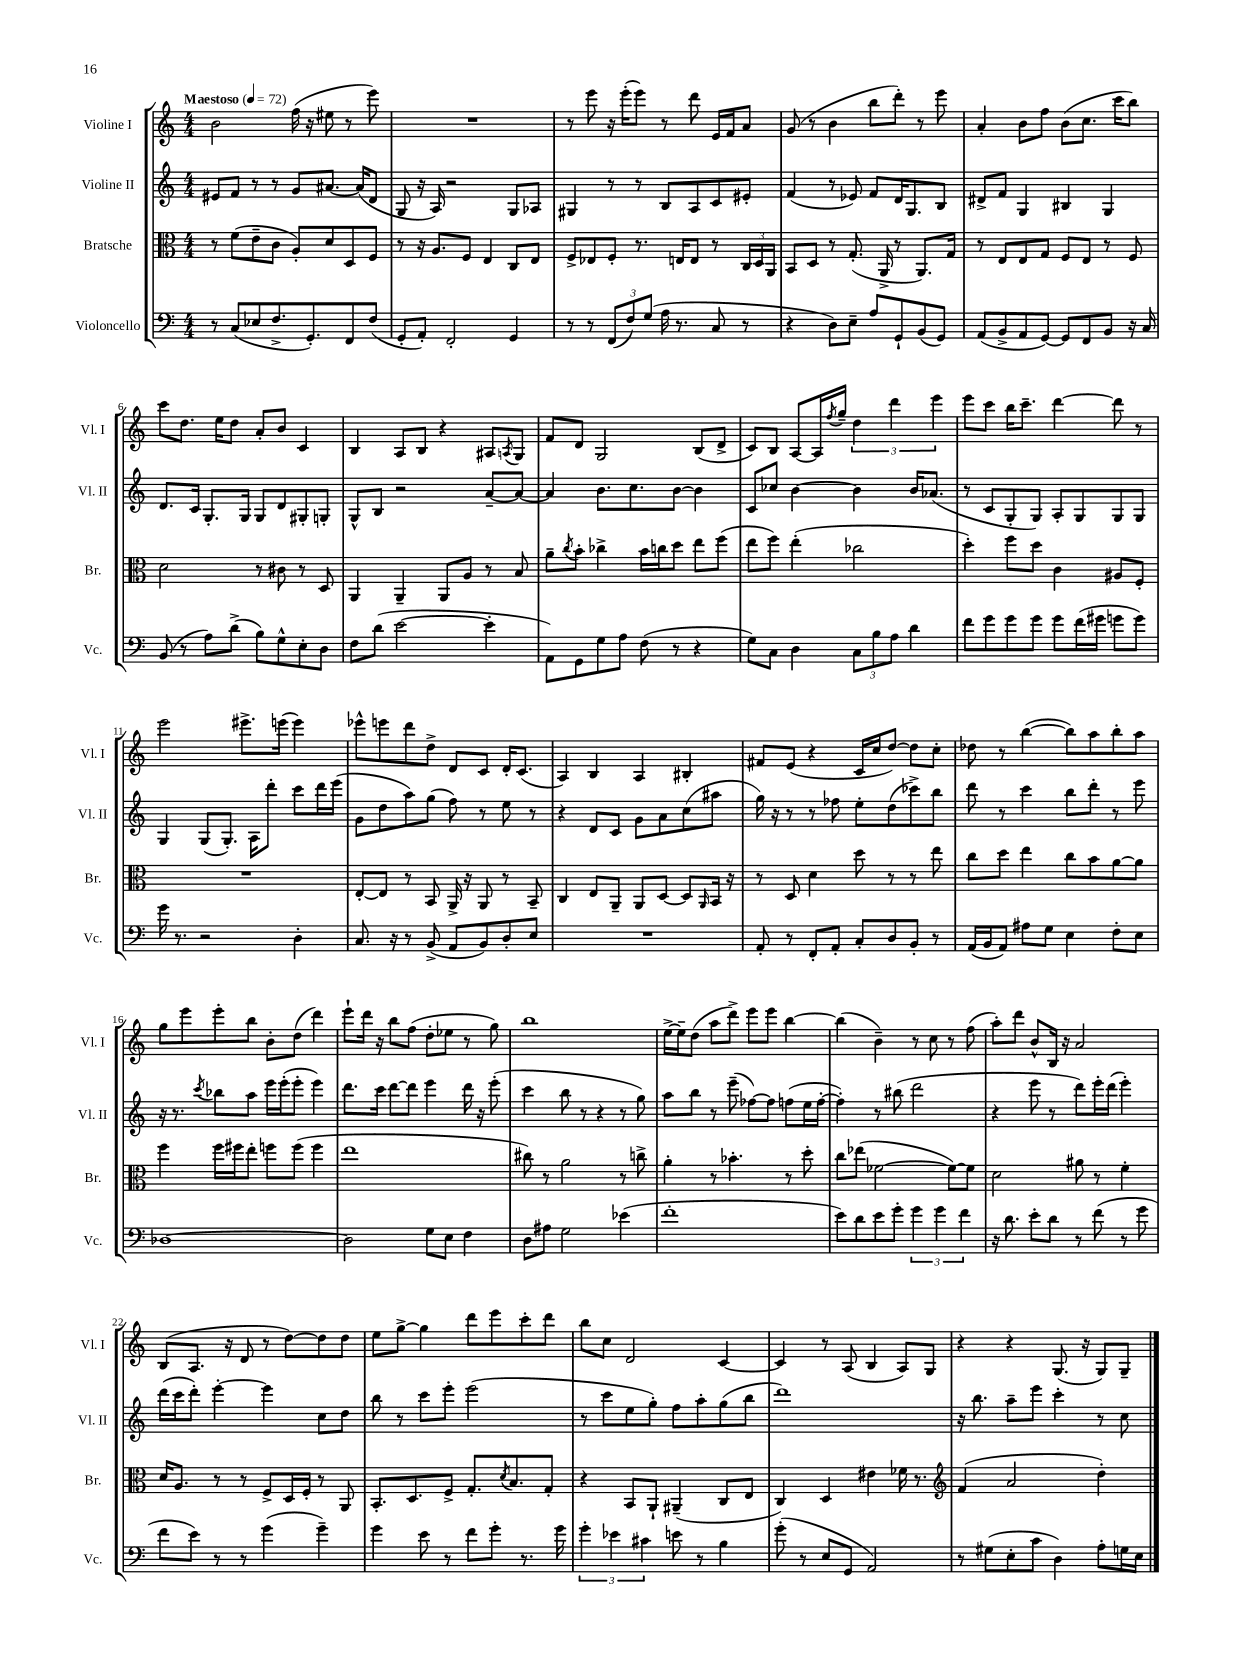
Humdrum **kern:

**kern	**kern	**kern	**kern
*staff4	*staff3	*staff2	*staff1
*clefF4	*clefC3	*clefG2	*clefG2
*k[]	*k[]	*k[]	*k[]
*M4/4	*M4/4	*M4/4	*M4/4
*MM72	*MM72	*MM72	*MM72
8r	8r	8e#	2b
(8C	(8f	8f	.
8E-	8e~	8r	.
8.F^	8c	8r	.
.	8A')	8g	(16ff
8.GG')	.	.	16r
.	8d	[8.a#	8ee#
8FF	8D	.	8r
.	.	(16a#]	.
(8F	8F	8d	8eee)
=	=	=	=
8GG'	8r	8G	1r
8AA')	16r	16r	.
.	8.A	16A)	.
2FF'	.	2r	.
.	8F	.	.
.	4E	.	.
4GG	8C	8G	.
.	8E	8A-	.
=	=	=	=
8r	8F^	4G#	8r
8r	8E-	.	8eee
(12FF	8F'	8r	16r
.	.	.	(16eee'
12F)	.	.	.
.	8.r	8r	8eee)
(12G	.	.	.
16A	.	8B	8r
8.r	16E	.	.
.	8E	8A	8ddd
8C	8r	8c	16e
.	.	.	16f
8r	24C	8e#'	8a
.	24D	.	.
.	24AA	.	.
=	=	=	=
4r	8BB	(4f	(8g
.	8D	.	8r
8D)	8r	8r	4b
8E~	(8.G'	8e-)	.
8A	.	8f	8bb
.	16AA^	.	.
8GG`	8r	16d	8ddd')
.	.	8.G	.
(8BB	8.AA)	.	8r
8GG)	.	8B	8eee
.	16G	.	.
=	=	=	=
(8AA	8r	8d#^	4a'
8BB^	8E	8f	.
8AA	8E	4G	8b
[8GG)	8G	.	8ff
8GG]	8F	4B#	(8b
8FF	8E	.	8.cc
8BB	8r	4G	.
.	.	.	16ccc
16r	8F	.	8bb)
16C	.	.	.
=	=	=	=
(8BB	2d	8.d	8ccc
8r	.	.	8.dd
.	.	16c	.
8A)	.	8.G'	.
.	.	.	16ee
(8d^	.	.	8dd
.	.	16G	.
8B)	8r	8G	8a'
8G^^	8c#	8d	8b
8E'	8r	8G#'	4c
8D	8D	8G'	.
=	=	=	=
8F	4AA	8G^^	4B
(8d	.	8B	.
[2e	4AA~	2r	8A
.	.	.	8B
.	8AA	.	4r
.	8A	.	.
4e']	8r	[8a~	8A#
.	.	.	8qA
.	8B	8a_	8G
=	=	=	=
8AA)	8a~	4a]	8f
.	8qcc	.	.
8GG	8b'	.	8d
8G	4cc-^	8.b	2G
8A	.	.	.
.	.	8.cc	.
(8F	16b	.	.
.	16cc	.	.
8r	8dd	[8b	.
4r	8ee	4b]	(8B
.	(8ff	.	8d^
=	=	=	=
8G)	8ee	8c	8c)
8C	8ff)	8cc-	8B
4D	(4ee'	[4b	[8A
.	.	.	16A]
.	.	.	8qff
.	.	.	16gg~
12C	2cc-	4b]	6dd
12B	.	.	.
12A	.	.	6ddd
4d	.	16b	.
.	.	(8.a-	.
.	.	.	6eee
=	=	=	=
8f	4dd')	8r	8eee
8g	.	8c	8ccc
8g	8ff	8G'	16bb
.	.	.	8.ccc~
8g	8dd	8G)	.
8g	4c	8A'	[4ddd
(16f	.	8G	.
16g#	.	.	.
8g	8A#	8G	8ddd]
8g)	8F'	8G	8r
=	=	=	=
16g	1r	4G	2eee
8.r	.	.	.
2r	.	(8G	.
.	.	8.G')	.
.	.	.	8.eee#^
.	.	16A	.
.	.	8ddd'	.
.	.	.	(16eee
4D'	.	8ccc	4eee)
.	.	16ddd	.
.	.	(16eee	.
=	=	=	=
8.C	[8E'	8g	8eee-^^
.	8E]	8dd	8eee
16r	.	.	.
8r	8r	8aa)	8ddd
(8BB^	8BB	(8gg	8dd^
8AA	16AA^	8ff)	8d
.	16r	.	.
8BB)	8AA	8r	8c
8D'	8r	8ee	16d'
.	.	.	(8.c
8E	8BB~	8r	.
=	=	=	=
1r	4C	4r	4A)
.	8E	8d	4B
.	8AA~	8c	.
.	8AA	8g	4A
.	[8D	8a	.
.	8D]	(8cc	4B#'
.	16qqAA	.	.
.	16BB	8aa#	.
.	16r	.	.
=	=	=	=
8AA'	8r	16gg)	8f#
.	.	16r	.
8r	8D	8r	(8e
8FF'	4d	8r	4r
8AA'	.	8ff-	.
8C'	8dd	8ee'	16c
.	.	.	16cc
8D	8r	(8dd	[8dd)
8BB'	8r	8ccc-^)	8dd]
8r	8ee	8bb	8cc'
=	=	=	=
(16AA	8cc	8ddd	8dd-
16BB	.	.	.
8AA)	8dd	8r	8r
8A#	4ee	4ccc	([4bb
8G	.	.	.
4E	8cc	8bb	8bb])
.	8b	8ddd'	8aa
8F'	[8a	8r	8bb'
8E	8a]	8eee	8aa
=	=	=	=
[1D-	4ff	16r	8gg
.	.	8.r	.
.	.	.	8eee
.	.	8qccc	.
.	16ff	8bb-	8eee'
.	16ff#	.	.
.	8ee'	8aa	8bb
.	8ff	16eee	8b'
.	.	(16eee'	.
.	(8ff	8eee'	(8dd
.	4ff	4eee)	4ddd)
=	=	=	=
2D-]	1ee	8.ddd	8eee`
.	.	.	16ddd
.	.	16ccc	16r
.	.	[8ddd	8bb
.	.	8ddd]	(8ff
8G	.	4eee	8dd'
8E	.	.	8ee-
4F	.	16ddd	8r
.	.	16r	.
.	.	(8eee'	8gg)
=	=	=	=
8D	8cc#)	4ccc	1bb
8A#	8r	.	.
2G	2a	8bb	.
.	.	8r	.
.	.	4r	.
(4e-	8r	8r	.
.	8cc^	8gg)	.
=	=	=	=
1f'	4a'	8aa	[16ee^
.	.	.	16ee~]
.	.	8bb	(8dd
.	8r	8r	8aa
.	4.b-'	(8eee~	8ddd^)
.	.	[8ff-)	8eee
.	.	8ff-]	8eee
.	8r	(8ff	[4bb
.	8dd'	16ee	.
.	.	[16ff'	.
=	=	=	=
8e)	8cc	4ff'])	(4bb]
8d	(8ee-	.	.
8e	[2f-	8r	4b~)
8g'	.	(8bb#	.
6g	.	2ddd	8r
.	.	.	8cc
6g	.	.	.
.	8f-_)	.	8r
6f	.	.	.
.	8f-]	.	(8ff
=	=	=	=
16r	2d	4r	8aa')
8.d	.	.	.
.	.	.	8ddd
8e'	.	8eee	8b^^
8d	.	8r	16B
.	.	.	16r
8r	8a#	8ddd)	2a
(8f	8r	16eee'	.
.	.	(16ddd	.
8r	4f'	4eee')	.
8g	.	.	.
=	=	=	=
8f	16d	(16ddd	(8B
.	8.A	16ccc	.
8e)	.	8ddd')	8.A
8r	8r	[4eee'	.
.	.	.	16r
8r	8r	.	8d
(4g	8F^	4eee]	8r
.	16D	.	[8dd)
.	16F'	.	.
4g~)	8r	8cc	8dd]
.	8AA	8dd	8dd
=	=	=	=
4g	8.BB'	8bb	8ee
.	.	8r	[8gg^
.	8.D	.	.
8e	.	8ccc	4gg]
8r	8F^	8eee'	.
8f	8.G'	(2eee	8ddd
8g'	.	.	8eee
.	8qd	.	.
.	8.B	.	.
8.r	.	.	8ccc'
.	8G'	.	8ddd
16g	.	.	.
=	=	=	=
6g'	4r	8r	8bb
.	.	8ccc	8cc
6e-	.	.	.
.	8BB	8ee	2d
6c#	.	.	.
.	8AA`	8gg')	.
8e	(4AA#~	8ff	.
8r	.	8aa'	.
4B	8C	(8gg	[4c
.	8E	8bb	.
=	=	=	=
(8g'	4C)	1ddd)	4c]
8r	.	.	.
8E	4D	.	8r
8GG	.	.	(8A
2AA)	4e#	.	4B
.	16f-	.	8A)
.	8.r	.	.
.	.	.	8G
=	=	=	=
*	*clefG2	*	*
8r	(4f	16r	4r
.	.	8.bb	.
(8G#	.	.	.
8E'	2a	8aa~	4r
8c	.	8eee	.
4D)	.	4ccc'	(8.G
.	.	.	16r
8A'	4dd')	8r	8G)
16G	.	8cc	8G~
16E	.	.	.
==	==	==	==
*-	*-	*-	*-
